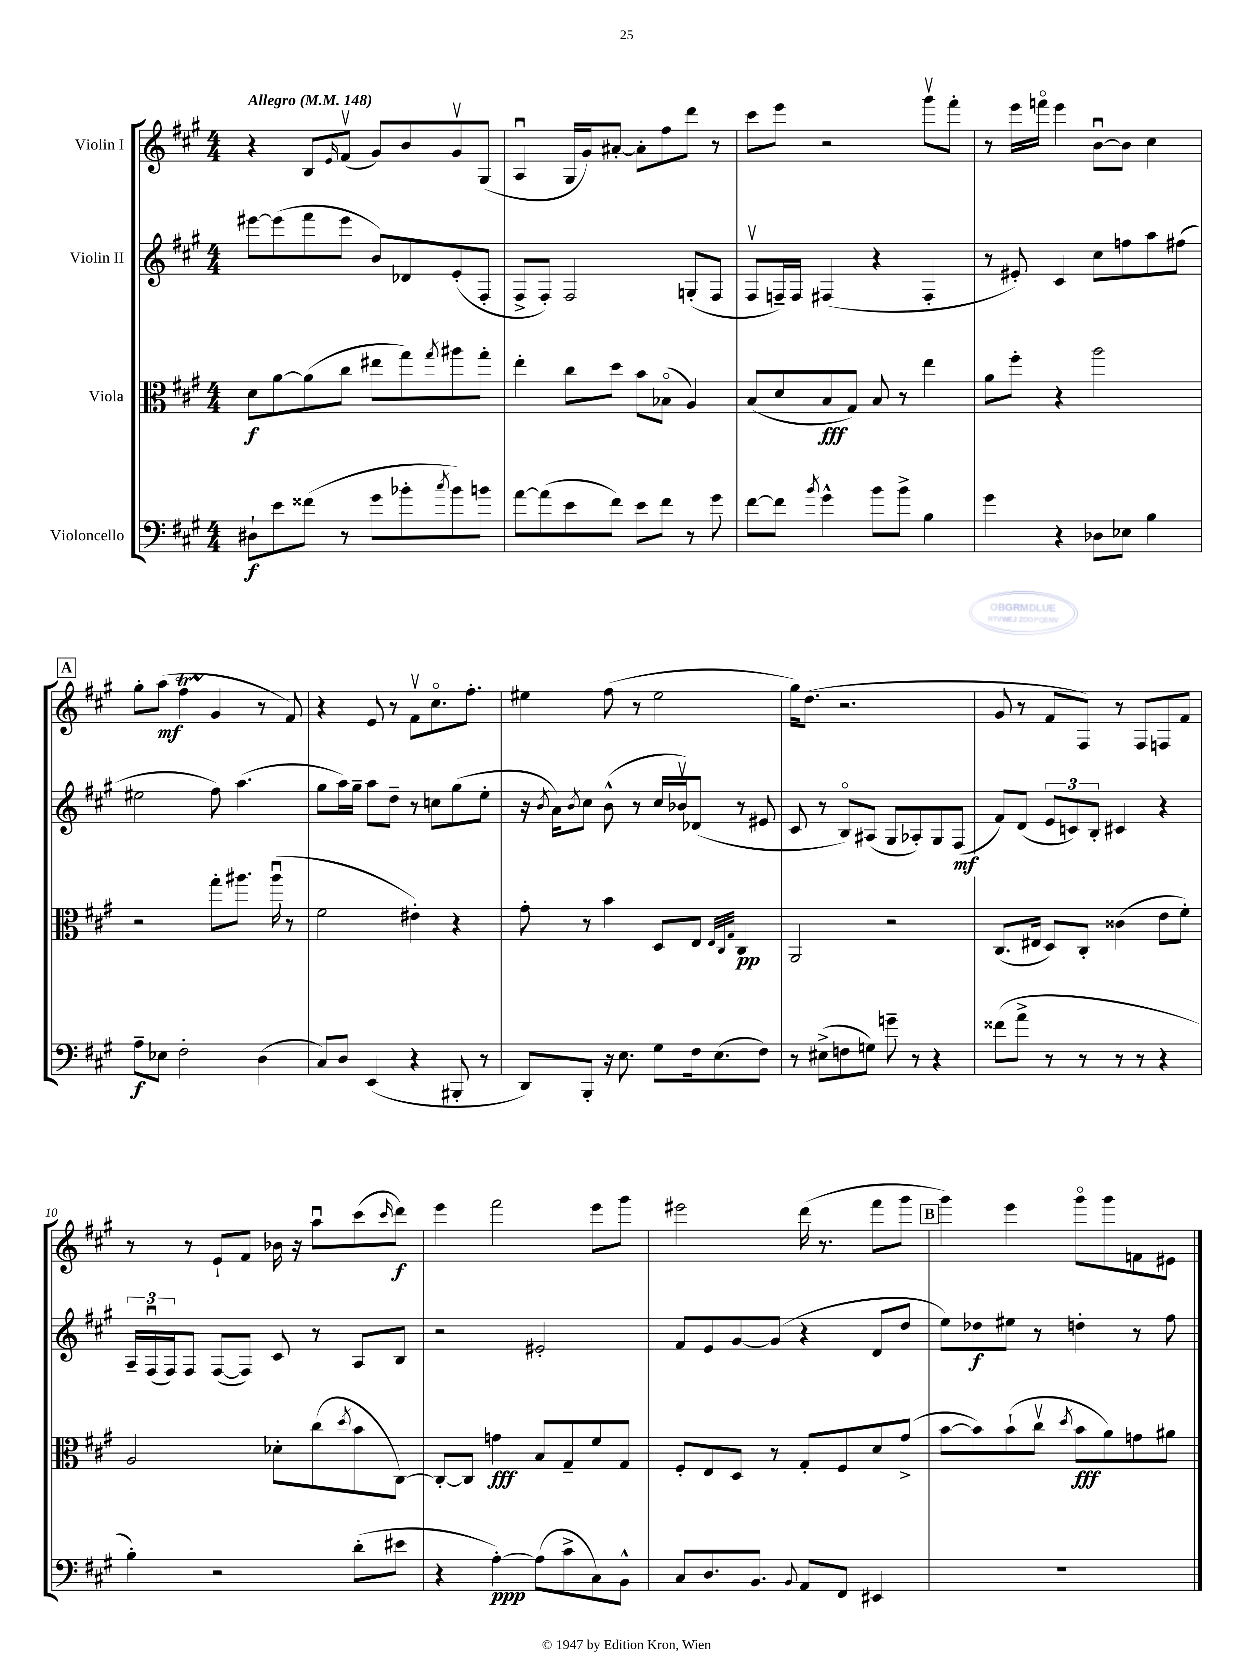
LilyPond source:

<<
\new StaffGroup <<
\new Staff = "s0" \with { instrumentName = "Violin I" } {
    \clef treble \key a \major \numericTimeSignature \time 4/4 \tempo "Allegro" 4 = 148
    r4 b8 \grace { e'16 } fis'8\upbow( gis'8) b'8 gis'8\upbow gis8( |
    a4\downbow gis16 gis'16) ais'8~-. ais'8-. fis''8 d'''8 r8 |
    cis'''8 e'''8 r2 gis'''8\upbow fis'''8-. |
    r8 e'''16 f'''16\flageolet e'''4 b'8~\downbow b'8 cis''4 |
    \mark \markup { \box "A" } gis''8-. a''8\mf( fis''4\startTrillSpan gis'4\stopTrillSpan r8 fis'8) |
    r4 e'8 r8 fis'8\upbow cis''8.\flageolet fis''8.-. |
    eis''4 fis''8( r8 eis''2 |
    gis''16) d''8.( r2. |
    gis'8 r8 fis'8 fis8) r8 fis8 f8 fis'8 |
    r8 r8 e'8-! fis'8 bes'16 r16 a''8\downbow cis'''8( \grace { cis'''16 } d'''8\f) |
    e'''4 fis'''2 e'''8 gis'''8 |
    eis'''2 d'''16( r8. fis'''8 gis'''8 |
    \mark \markup { \box "B" } gis'''4) e'''4 gis'''8\flageolet gis'''8 f'8 eis'8 \bar "|." |
}
\new Staff = "s1" \with { instrumentName = "Violin II" } {
    \clef treble \key a \major \numericTimeSignature \time 4/4
    eis'''8~ eis'''8( fis'''8 eis'''8 b'8) des'8 e'8-.( fis8-. |
    fis8-> fis8-.) fis2 g8-.( fis8 |
    fis8\upbow f16--) f16 fis4( r4 fis4-. |
    r8 eis'8-.) cis'4 cis''8 f''8 a''8 fis''8( |
    \mark \markup { \box "A" } eis''2 fis''8) a''4.( |
    gis''8 a''16) gis''16-- a''8 d''8-- r8 c''8 gis''8( e''8-. |
    r16 \acciaccatura { b'8 } a'16) \acciaccatura { b'8 } cis''8 b'8-^( r8 cis''16 bes'16\upbow) des'8( r8 eis'8 |
    cis'8 r8 b8\flageolet) ais8( gis8 aes8-.) gis8 fis8\mf( |
    fis'8) d'8( \tuplet 3/2 { e'8 c'8) b8-. } cis'4 r4 |
    \tuplet 3/2 { a16-- fis16\downbow( fis16) } fis8 fis8~( fis8) cis'8 r8 a8 b8 |
    r2 eis'2-. |
    fis'8 e'8 gis'8~ gis'8( r4 d'8 d''8 |
    \mark \markup { \box "B" } e''8) des''8\f eis''8 r8 d''4-. r8 fis''8 \bar "|." |
}
\new Staff = "s2" \with { instrumentName = "Viola" } {
    \clef alto \key a \major \numericTimeSignature \time 4/4
    d'8\f a'8~ a'8( cis''8 eis''8 gis''8) \acciaccatura { gis''8 } ais''8 gis''8-. |
    e''4-. cis''8 d''8 b'8 bes8\flageolet( a4) |
    b8( d'8 b8\fff gis8) b8 r8 e''4 |
    a'8 fis''8-. r4 a''2 |
    \mark \markup { \box "A" } r2 gis''8-. ais''8. ais''16\downbow( r8 |
    fis'2 eis'4-.) r4 |
    gis'8-. r8 b'4 d8 e8 \grace { e32 cis32 gis32 } cis4\pp |
    a,2 r2 |
    cis8.( eis16 d8) cis8-. cisis'4( e'8 fis'8-.) |
    a2 des'8-. cis''8( \acciaccatura { d''8 } b'8 cis8~) |
    cis8~-. cis8 g'4\fff b8 gis8-- fis'8 gis8 |
    fis8-. e8 d8 r8 gis8-. fis8 d'8 gis'8->( |
    \mark \markup { \box "B" } b'8~ b'8) b'8-!( cis''8\upbow \acciaccatura { d''8 } b'8\fff a'8) g'8 ais'8 \bar "|." |
}
\new Staff = "s3" \with { instrumentName = "Violoncello" } {
    \clef bass \key a \major \numericTimeSignature \time 4/4
    dis8-!\f e'8 fisis'8( r8 gis'8 bes'8-. \acciaccatura { cis''8 } bes'8) b'8 |
    a'8~ a'8( e'8 fis'8) e'8 fis'8 r8 gis'8 |
    fis'8~ fis'8 \acciaccatura { b'8 } gis'4-^ b'8 b'8-> b4 |
    gis'4 r4 des8 ees8 b4 |
    \mark \markup { \box "A" } a8--\f ees8 fis2-. d4( |
    cis8) d8 e,4( r4 bis,,8-. r8 |
    d,8) b,,8-. r16 e8. gis8 fis16 e8.( fis8) |
    r8 eis8->( f8 g8) g'8-- r8 r4 |
    fisis'8( a'8-> r8 r8 r8 r8 r4 |
    b4-.) r2 d'8-.( eis'8 |
    r4 a4~-.\ppp) a8( cis'8-> cis8) b,8-^ |
    cis8 d8. b,8. \appoggiatura { b,8 } a,8 fis,8 eis,4 |
    \mark \markup { \box "B" } R1 \bar "|." |
}
>>
>>
